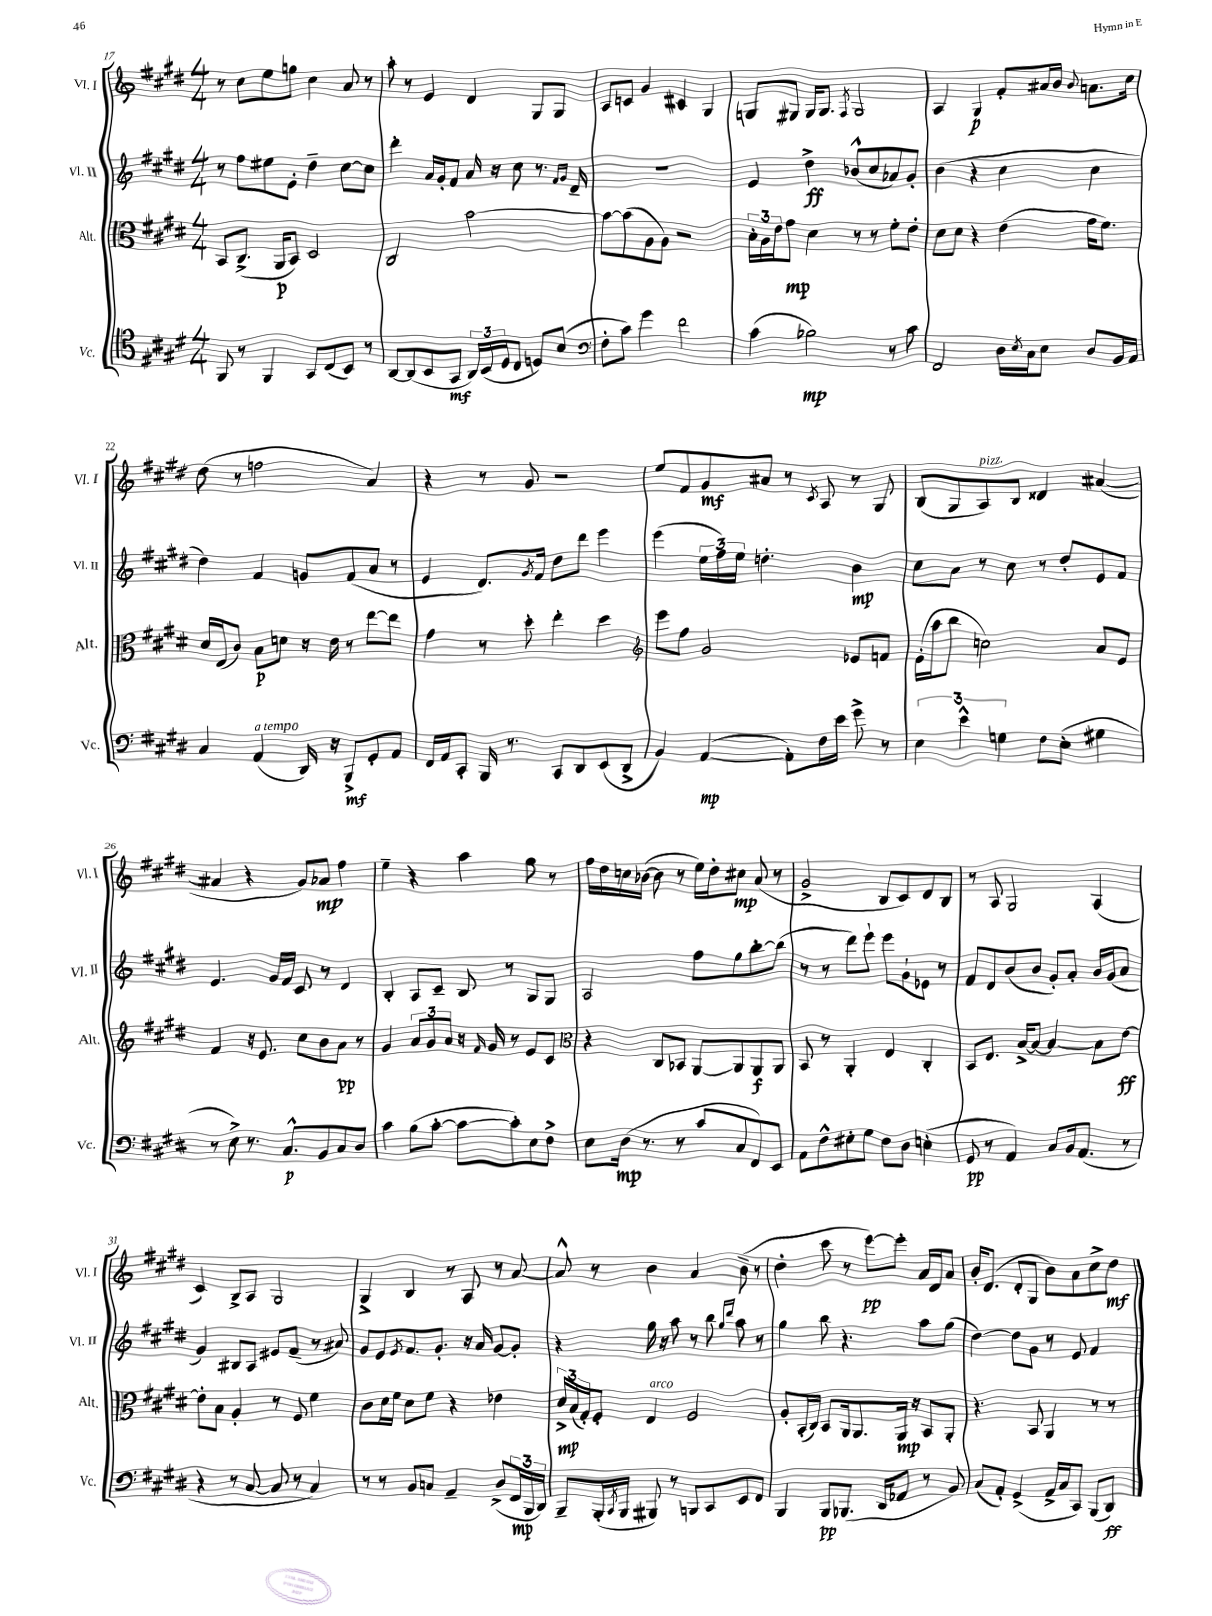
<<
\new StaffGroup <<
\new Staff = "s0" \with { instrumentName = "Vl. I" shortInstrumentName = "Vl. I" } {
    \clef treble \key e \major \numericTimeSignature \time 4/4
    r8 cis''8 e''8 g''8 cis''4 a'8 r8 |
    a''8-. r8 e'4 dis'4 gis8 gis8 |
    a8 c'8 gis'4 cis'4 gis4 |
    g8 gis8 gis16 gis8. \acciaccatura { fis8 } gis2 |
    a4 gis4\p fis'8-. ais'16 b'16 \appoggiatura { b'8 } a'8. cis''16 |
    dis''8( r8 f''2 a'4) |
    r4 r8 gis'8 r2 |
    e''8 fis'8 gis'8\mf ais'8 r8 \acciaccatura { cis'8 } a8 r8 gis8 |
    b8( gis8 a8^\markup { \italic "pizz." }) b8 disis'4 ais'4~( |
    ais'4 r4 gis'8) aes'8\mp fis''4 |
    e''4-- r4 a''4 gis''8 r8 |
    fis''16 dis''16 c''16 bes'16~( bes'8 r8 e''16) dis''16-. cis''8\mp a'8( r8 |
    gis'2-> b8 cis'8) dis'8 b8 |
    r8 a8 gis2 a4( |
    cis'4) b8-> a8 gis2 |
    gis4-> b4 r8 a8 r8 a'8~ |
    a'8-^ r8 b'4 a'4 b'8--( r8 |
    dis''4-. cis'''8 r8 e'''8~\pp) e'''8-. a'16 dis'16 a'8 |
    b'16-. dis'8.( dis'8-. gis8 b'8) a'8 cis''8-> dis''8\mf \bar "|." |
}
\new Staff = "s1" \with { instrumentName = "Vl. II" shortInstrumentName = "Vl. II" } {
    \clef treble \key e \major \numericTimeSignature \time 4/4
    r8 fis''8 eis''8 e'8-. dis''4-- cis''8~ cis''8 |
    dis'''4-. a'16 gis'16-. fis'8 a'16 r16 cis''8 r8. \grace { fis'16 gis'16 } dis'16-- |
    R1 |
    e'4 dis''4->\ff bes'8-^( cis''8 aes'8) gis'8-. |
    b'4( r4 cis''4 cis''4 |
    dis''4) fis'4 g'8 fis'8( a'8 r8 |
    e'4 dis'8.) \acciaccatura { gis'8 } fis'16 dis''8 dis'''8 e'''4 |
    e'''4( \tuplet 3/2 { e''16 fis''16) e''16 } d''4.-. b'4\mp |
    cis''8 a'8 r8 cis''8 r8 dis''8-. e'8 fis'8 |
    e'4. gis'16 fis'16 cis'8 r8 dis'4 |
    b4-. a8 cis'8-- b8 r8 gis8 gis8 |
    a2 fis''8 gis''8 b''8~-. b''8( |
    r8 r8 dis'''8) e'''8-! e'''8 gis'8-! ees'8 r8 |
    fis'8 dis'8 b'8( b'8 gis'8-.) a'8-. b'16 gis'16( a'8 |
    gis'4) bis8 a8 eis'8 fis'8--( r8 ais'8) |
    gis'8 e'8 \acciaccatura { e'8 } fis'8. gis'8.-. r16 a'16 gis'8~ gis'8-. |
    r4 gis''16 r16 a''8 r8 b''8 \grace { gis''16 dis'''16 } a''8 r8 |
    gis''4 b''8 r4. a''8 gis''8( |
    dis''4~) dis''8 gis'8 r8 e'8 fis'4 \bar "|." |
}
\new Staff = "s2" \with { instrumentName = "Alt." shortInstrumentName = "Alt." } {
    \clef alto \key e \major \numericTimeSignature \time 4/4
    b,8 cis8.->( a,16\p b,8) dis2 |
    cis2 b'2~ |
    b'8~ b'8( a8 a8) r2 |
    \tuplet 3/2 { b16-. a16 e'16 } gis'8\mp dis'4 r8 r8 fis'8-. e'8-. |
    dis'8 dis'8 r4 e'4( gis'16 fis'8.) |
    dis'16 e16( cis'8) b8\p d'8 r16 e'16 r8 e''8~ e''8 |
    gis'4 r8 dis''8-. e''4-. dis''4 |
    \clef treble e'''8 fis''8 gis'2 ees'8 f'8 |
    e'16-.( a''16 b''8 c''2) a'8 e'8 |
    fis'4 r16 e'8. cis''8 b'8 a'8\pp r8 |
    gis'4 \tuplet 3/2 { a'8 gis'8 a'8 } r16 \grace { fis'16 } gis'16 r8 e'8 cis'8 |
    \clef alto r4 cis8 bes,8 a,8~ a,8 a,8\f a,8 |
    b,8 r8 a,4-. e4 cis4-. |
    b,8 e8. b16~-> b8~ b4~ b8 e'8~\ff |
    e'8-. b8 a4-. r8 fis8 fis'4 |
    cis'8 dis'16 fis'16 dis'8 fis'8 r4 ees'4 |
    \tuplet 3/2 { dis'16->\mp b16( gis16-.) } fis8-. e4^\markup { \italic "arco" } fis2 |
    a8-. b,16-.( cis16) b,8 a,16 a,8. a,16\mp r16 b,8 a,8-. |
    r4. b,8 a,4 r8 r8 \bar "|." |
}
\new Staff = "s3" \with { instrumentName = "Vc." shortInstrumentName = "Vc." } {
    \clef tenor \key e \major \numericTimeSignature \time 4/4
    fis,8 r8 fis,4 gis,8 cis8( b,8) r8 |
    a,8~ a,8( b,8 gis,8\mf \tuplet 3/2 { a,16) b,16( dis16 } cis8 d8) b8( |
    \clef bass fis8-. cis'8) gis'4 fis'2 |
    cis'4( bes2\mp) r8 cis'8 |
    fis,2 dis16 \acciaccatura { e8 } cis16 e8 dis8 b,16 a,16 |
    cis4 a,4^\markup { \italic "a tempo" }( dis,16) r16 b,,8->\mf gis,8-. a,8 |
    fis,16 a,16 cis,8-. b,,16 r8. cis,8 dis,8 e,8( dis,8-> |
    b,4) a,4~\mp( a,8-.) fis16 e'16 gis'8-> r8 |
    \tuplet 3/2 { e4 e'4-^ g4 } fis8 e8-.( gis4 |
    r8 e8->) r8. cis8.-^\p b,8 cis8 dis8 |
    cis'4 b8( cis'8~-. cis'8~ cis'8-.) e8 fis8-> |
    e8 dis16\mp( r8. r8 cis'8 cis8 fis,8) e,8 |
    a,8 fis8-^ eis8-. gis8 fis8 dis8 e4-.( |
    gis,8\pp r8 a,4) cis8 b,16 a,8.( r8 |
    r4 r8 cis8~ cis8 r8 cis4) |
    r8 r8 b,8 c8 a,4-- dis8->( \tuplet 3/2 { fis,16\mp b,,16 dis,16) } |
    b,,8-- b,,16-.( \acciaccatura { cis,8 } b,,16 bis,,8) r8 b,,8 cis,8 e,8 fis,8 |
    b,,4 b,,8\pp bes,,8.( dis,16 aes,8 r8 b,8) |
    cis8( a,8-.) gis,4->( a,16-> cis16 cis,8) b,,8( dis,8\ff) \bar "|." |
}
>>
>>
\layout { \context { \Score currentBarNumber = #17 } }
